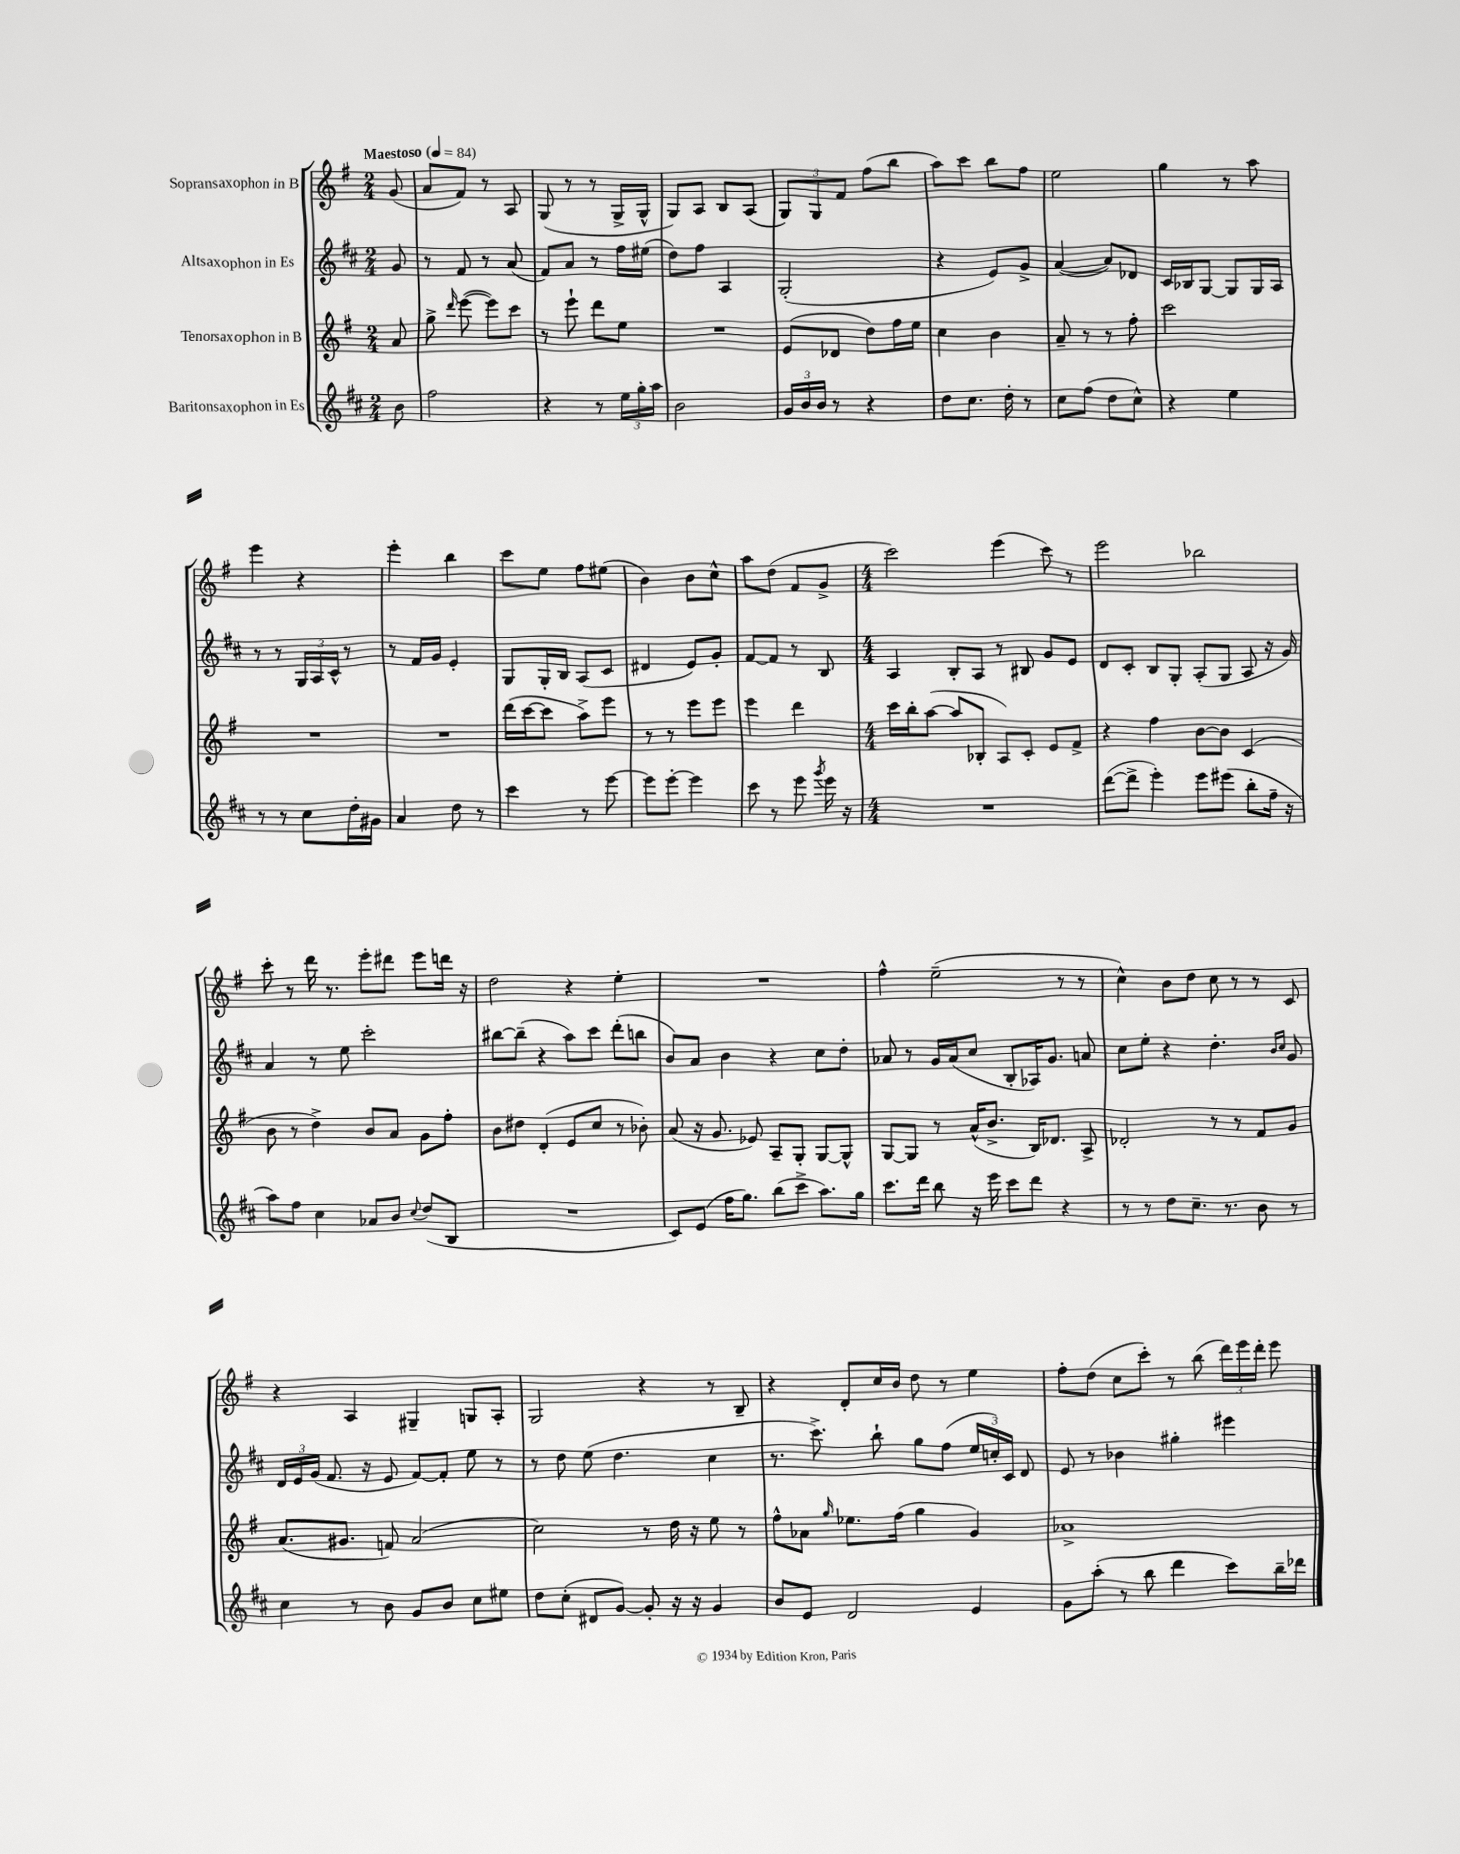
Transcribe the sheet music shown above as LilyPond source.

<<
\new StaffGroup <<
\new Staff = "s0" \with { instrumentName = "Sopransaxophon in B" } {
    \clef treble \key g \major \numericTimeSignature \time 2/4 \partial 8 \tempo "Maestoso" 4 = 84
    \autoBeamOff g'8( |
    a'8[ fis'8]) r8 a8 |
    g8( r8 r8 g16[-> g16]-^ |
    g8[) a8] b8[ a8]( |
    \tuplet 3/2 { g8[) g8 fis'8] } fis''8[( b''8] |
    a''8[) c'''8] b''8[ fis''8] |
    e''2 |
    g''4 r8 a''8 |
    e'''4 r4 |
    e'''4-. b''4 |
    c'''8[ e''8] fis''8[ eis''8]( |
    b'4) b'8[ c''8]-^ |
    a''8[ d''8]( fis'8[ g'8]-> |
    \numericTimeSignature \time 4/4 c'''2) e'''4( c'''8) r8 |
    e'''2 bes''2 |
    c'''8-. r8 d'''16 r8. e'''8[-. dis'''8] e'''8[ d'''16] r16 |
    d''2 r4 e''4-. |
    R1 |
    fis''4-^ e''2--( r8 r8 |
    c''4-^) b'8[ d''8] c''8 r8 r8 c'8 |
    r4 a4 gis4-- g8[ a8]-. |
    g2 r4 r8 b8-- |
    r4 d'8[-. c''16 b'16] d''8 r8 e''4 |
    fis''8[-. d''8]( c''8[ c'''8]-.) r8 b''8( \tuplet 3/2 { d'''16[) e'''16 d'''16]-. } e'''8 \bar "|." |
}
\new Staff = "s1" \with { instrumentName = "Altsaxophon in Es" } {
    \clef treble \key d \major \numericTimeSignature \time 2/4 \partial 8
    \autoBeamOff g'8 |
    r8 fis'8 r8 a'8( |
    fis'8[) a'8] r8 fis''16[ eis''16]( |
    d''8[) fis''8] a4 |
    g2-.( |
    r4 e'8[) g'8]-> |
    a'4~( a'8[) des'8] |
    cis'16[ bes16 g8]~ g8[ g16 a16] |
    r8 r8 \tuplet 3/2 { g16[ a16 cis'16]-^ } r8 |
    r8 fis'16[ g'16] e'4-. |
    g8[ g16-. b16] a8[( cis'8] |
    dis'4 e'8[) g'8]-. |
    fis'8[~ fis'8] r8 b8 |
    \numericTimeSignature \time 4/4 a4 b8[-. a8] r8 bis8 g'8[ e'8] |
    d'8[ cis'8]-. b8[ g8]-. a8[-.( g8] a8 r16 g'16) |
    a'4 r8 e''8 cis'''2-. |
    bis''8[~ bis''8]--( r4 a''8[) cis'''8] d'''8[-.( b''8] |
    b'8[) a'8] b'4 r4 cis''8[ d''8]-. |
    aes'8 r8 g'16[ aes'16( cis''8] b8[-. aes16) g'8.] a'8 |
    cis''8[ e''8]-. r4 d''4.-. \grace { b'16[ cis''16] } g'8 |
    \tuplet 3/2 { d'16[ e'16 g'16]( } fis'8. r16 e'8 fis'8[~) fis'8]-. e''8 r8 |
    r8 d''8 e''8( d''4. cis''4 |
    r8. cis'''8.->) b''8-! g''8[ fis''8]( \tuplet 3/2 { e''16[ c''16-.) cis'16] } d'8 |
    e'8 r8 bes'4 gis''4-. eis'''4 \bar "|." |
}
\new Staff = "s2" \with { instrumentName = "Tenorsaxophon in B" } {
    \clef treble \key g \major \numericTimeSignature \time 2/4 \partial 8
    \autoBeamOff a'8 |
    g''8-> \grace { d'''16 } e'''8~( e'''8[) c'''8] |
    r8 e'''8-! d'''8[ e''8] |
    R2 |
    e'8[( des'8] d''8[) fis''16 e''16] |
    c''4 b'4 |
    a'8-- r8 r8 fis''8-. |
    c'''2 |
    R2 |
    R2 |
    d'''16[( c'''16~ c'''8] a''8[->) e'''8] |
    r8 r8 e'''8[ e'''8] |
    e'''4 d'''4 |
    \numericTimeSignature \time 4/4 c'''16[ b''16-. a''8]~( a''8[ bes8]-. a8[) c'8]-. e'8[ fis'8]-> |
    r4 fis''4 b'8[~ b'8] c'4( |
    b'8 r8 d''4->) b'8[ a'8] g'8[ fis''8]-. |
    b'8[ dis''8] d'4-.( e'8[ c''8] r8 bes'8-.) |
    a'8( r16 g'8. ees'8) a8[-- g8]-. g8[~ g8]-^ |
    g8[~ g8] r8 a'16[-^( b'8.]-> b16[) des'8.] a8-> |
    des'2-. r8 r8 fis'8[ g'8] |
    a'8.[( gis'8.] f'8) a'2( |
    c''2) r8 d''16 r16 e''8 r8 |
    fis''8[-^ aes'8] \grace { g''16 } ees''8.[ fis''16]( g''4 g'4) |
    aes'1-> \bar "|." |
}
\new Staff = "s3" \with { instrumentName = "Baritonsaxophon in Es" } {
    \clef treble \key d \major \numericTimeSignature \time 2/4 \partial 8
    \autoBeamOff b'8 |
    fis''2 |
    r4 r8 \tuplet 3/2 { e''16[ g''16-. a''16] } |
    b'2 |
    \tuplet 3/2 { g'16[ b'16 b'16] } r8 r4 |
    d''8[ cis''8.] d''16-. r8 |
    cis''8[ fis''8]( d''8[ cis''8]-^) |
    r4 e''4 |
    r8 r8 cis''8[ d''16-. gis'16] |
    a'4 d''8 r8 |
    cis'''4 r8 e'''8~ |
    e'''8[ e'''8]~-. e'''4 |
    cis'''8 r8 e'''8 \acciaccatura { g'''8 } e'''16 r16 |
    \numericTimeSignature \time 4/4 R1 |
    d'''8[~( d'''8]-> e'''4-.) e'''8[ eis'''8]( b''8[-. fis''16]-- r16 |
    a''8[) fis''8] cis''4 aes'8[ b'8] \appoggiatura { cis''8 } d''8[( b8] |
    R1 |
    cis'8[) e'8]( fis''16[ g''8.]) b''8[( cis'''8]-> a''8.[) g''16] |
    cis'''8.[ d'''16] b''8 r16 e'''16 cis'''8[ d'''8] r4 |
    r8 r8 d''8[ cis''8.]-- r8. b'8 r8 |
    cis''4 r8 b'8 g'8[ b'8] cis''8[ eis''8] |
    d''8[ cis''8]-.( dis'8[ g'8]~) g'8-. r16 r16 g'4 |
    b'8[ e'8] d'2 e'4 |
    g'8[ a''8]-.( r8 b''8 d'''4 cis'''8[) b''16-- des'''16] \bar "|." |
}
>>
>>
\layout { \context { \Score \remove "Bar_number_engraver" } }
